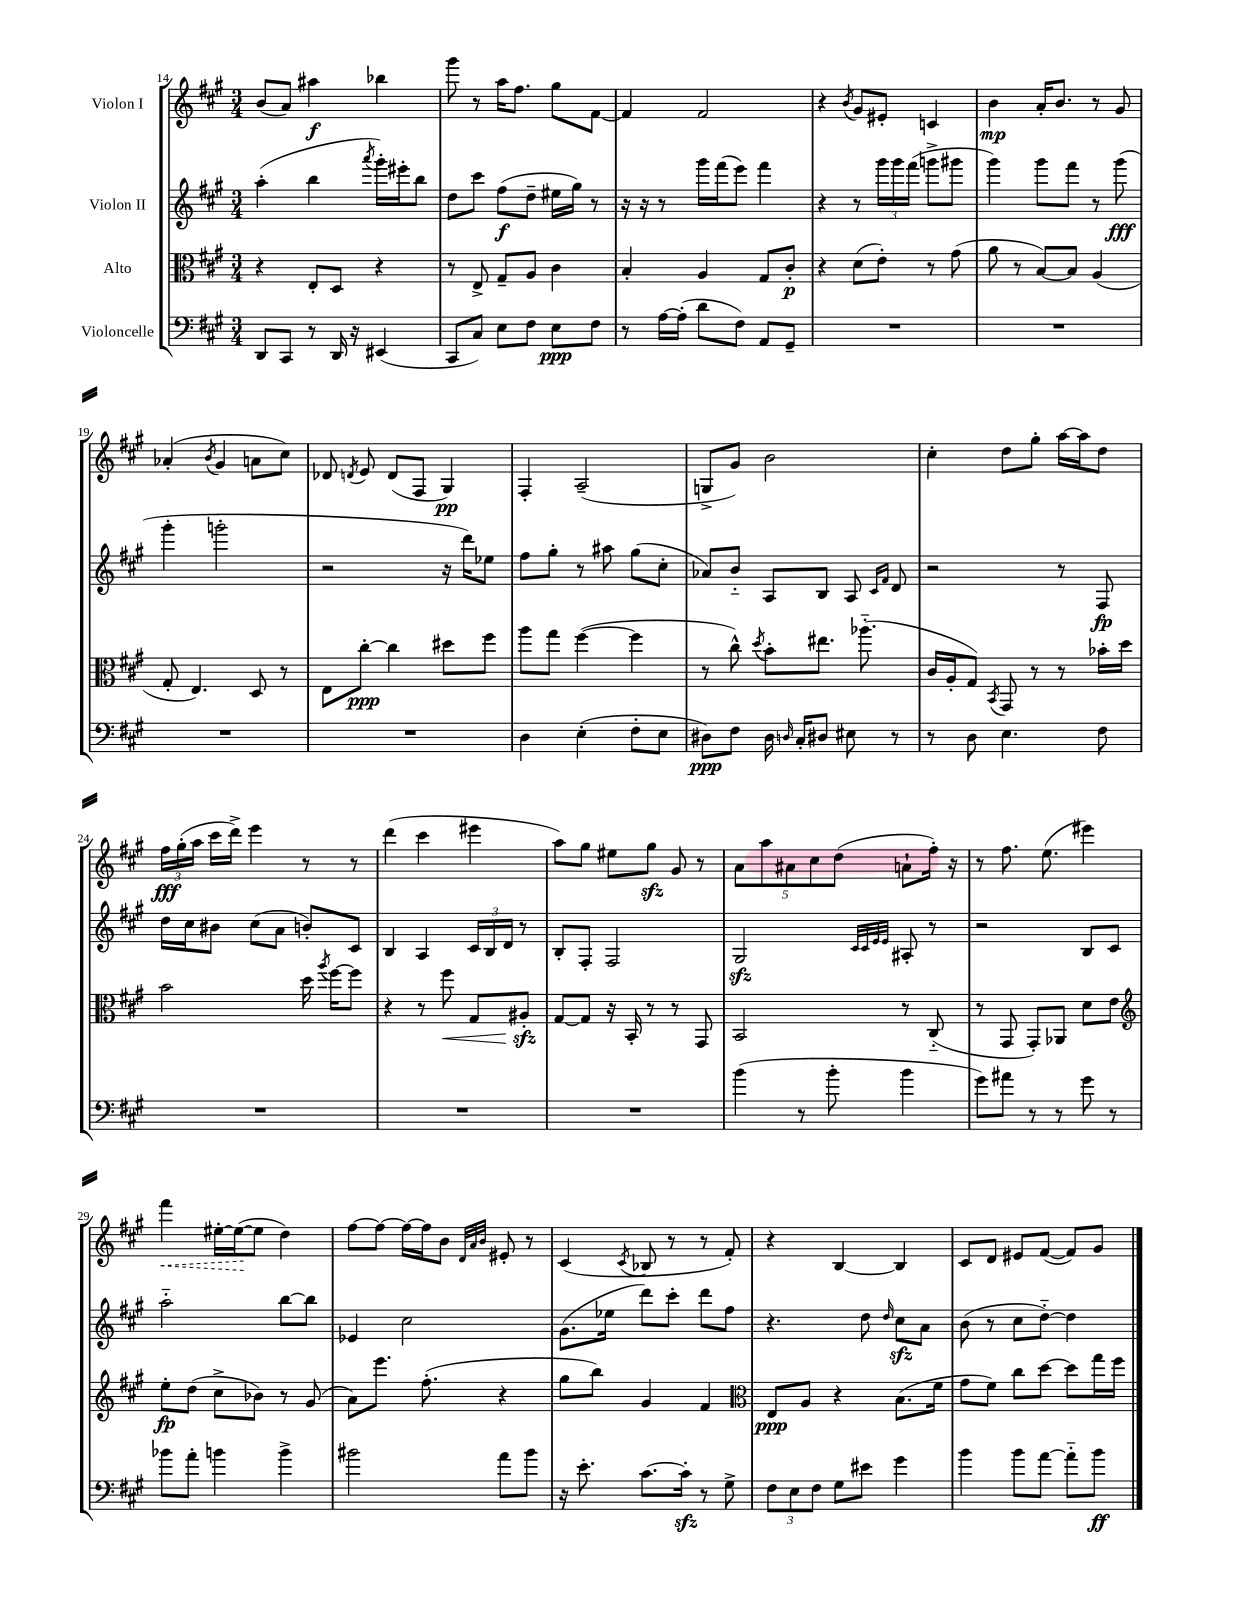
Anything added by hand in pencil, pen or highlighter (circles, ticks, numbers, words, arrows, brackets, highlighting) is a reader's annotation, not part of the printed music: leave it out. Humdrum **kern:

**kern	**kern	**kern	**kern
*staff4	*staff3	*staff2	*staff1
*clefF4	*clefC3	*clefG2	*clefG2
*k[f#c#g#]	*k[f#c#g#]	*k[f#c#g#]	*k[f#c#g#]
*M3/4	*M3/4	*M3/4	*M3/4
8DD	4r	(4aa'	(8b
8CC#	.	.	8a)
8r	8E'	4bb	4aa#
16DD	8D	.	.
16r	.	.	.
.	.	8qaaa	.
(4EE#	4r	16ggg#')	4bb-
.	.	16eee#'	.
.	.	8bb	.
=	=	=	=
8CC#	8r	8dd	8ggg#
8C#)	8E^	8ccc#	8r
8E	8G#~	(8ff#	16aa
.	.	.	8.ff#
8F#	8A	8dd~	.
8E	4c#	16ee#	8gg#
.	.	16gg#)	.
8F#	.	8r	[8f#
=	=	=	=
8r	4B'	16r	4f#]
.	.	16r	.
[16A	.	8r	.
(16A']	.	.	.
8d	4A	16ggg#	2f#
.	.	(16fff#	.
8F#)	.	8eee)	.
8AA	8G#	4fff#	.
8GG#~	8c#'	.	.
=	=	=	=
2.r	4r	4r	4r
.	.	.	8qb
.	(8d	8r	8g#
.	8e')	24ggg#	8e#'
.	.	24ggg#	.
.	.	(24fff#	.
.	8r	8ggg^	4c
.	(8g#	8ggg#	.
=	=	=	=
2.r	8a	4ggg#)	4b
.	8r	.	.
.	[8B)	8ggg#	16a'
.	.	.	8.b
.	8B]	8fff#	.
.	(4A	8r	8r
.	.	(8ggg#	8g#
=	=	=	=
2.r	8G#'	4ggg#'	(4a-'
.	4.E)	.	.
.	.	.	8qb
.	.	2ggg'	4g#
.	8D	.	8a
.	8r	.	8cc#)
=	=	=	=
2.r	8E	2r	8d-
.	.	.	8qd
.	[8cc#'	.	8e
.	4cc#]	.	(8d
.	.	.	8F#
.	8dd#	16r	4G#)
.	.	16ddd)	.
.	8ff#	8ee-	.
=	=	=	=
4D	8aa	8ff#	4F#'
.	8gg#	8gg#'	.
(4E'	([4ff#	8r	(2A~
.	.	8aa#	.
8F#'	4ff#]	(8gg#	.
8E	.	8cc#'	.
=	=	=	=
8D#)	8r	8a-)	8G^
8F#	8cc#^^)	8b'~	8g#)
.	8qdd	.	.
16D#	8b'	8A	2b
16qqD	.	.	.
16C#'	.	.	.
8D#	8.ee#	8B	.
8E#	.	8A	.
.	(8.aa-'~	.	.
.	.	16qqc#	.
.	.	16qqf#	.
8r	.	8d	.
=	=	=	=
8r	16c#	2r	4cc#'
.	16A'	.	.
8D	8G#)	.	.
.	8qBB	.	.
4.E	8GG#	.	8dd
.	8r	.	8gg#'
.	8r	8r	[16aa
.	.	.	16aa]
8F#	16b-'	8F#	8dd
.	16dd	.	.
=	=	=	=
2.r	2b	16dd	24ff#
.	.	.	(24gg#'
.	.	16cc#	.
.	.	.	24aa
.	.	8b#	16ccc#
.	.	.	16ddd^)
.	.	(8cc#	4eee
.	.	8a	.
.	16dd	8b')	8r
.	8qaa	.	.
.	[16ff#	.	.
.	8ff#]	8c#	8r
=	=	=	=
2.r	4r	4B	(4ddd
.	8r	4A	4ccc#
.	8ff#	.	.
.	8G#	24c#	4eee#
.	.	24B	.
.	.	24d	.
.	8A#'	8r	.
=	=	=	=
2.r	[8G#	8B'	8aa)
.	8G#]	8F#'	8gg#
.	16r	2F#	8ee#
.	16BB'	.	.
.	8r	.	8gg#
.	8r	.	8g#
.	8GG#	.	8r
=	=	=	=
(4b	2BB	2G#	10a
.	.	.	10aa
.	.	.	10a#
8r	.	.	.
.	.	.	10cc#
8b'	.	.	.
.	.	.	(10dd
.	.	32qqc#	.
.	.	32qqc#	.
.	.	32qqe	.
.	.	32qqe	.
4b	8r	8A#'	8a`
.	(8C#'~	8r	16ff#')
.	.	.	16r
=	=	=	=
8g#)	8r	2r	8r
8a#	8GG#	.	8.ff#
8r	8GG#')	.	.
.	.	.	(8.ee
8r	8AA-	.	.
8g#	8d	8B	4eee#)
8r	8e	8c#	.
=	=	=	=
*	*clefG2	*	*
8b-	8ee'	2aa'~	4fff#
8a'	(8dd	.	.
4b	8cc#^	.	[16ee#'
.	.	.	(16ee#_
.	8b-)	.	8ee#]
4b^	8r	[8bb	4dd)
.	(8g#	8bb]	.
=	=	=	=
2b#	8a)	4e-	[8ff#
.	8.eee	.	8ff#_
.	.	2cc#	16ff#_
.	(8.ff#'	.	16ff#]
.	.	.	8b
.	.	.	32qqd
.	.	.	32qqa
.	.	.	32qqb
8a	4r	.	8e#'
8b#	.	.	8r
=	=	=	=
16r	8gg#	(8.g#	(4c#
8.e'	.	.	.
.	8bb)	.	.
.	.	16ee-	.
.	.	.	8qc#
[8.c#	4g#	8ddd)	8B-
.	.	8ccc#'	8r
16c#']	.	.	.
8r	4f#	8ddd	8r
8G#^	.	8ff#	8f#')
=	=	=	=
*	*clefC3	*	*
12F#	8E	4.r	4r
12E	.	.	.
.	8A	.	.
12F#	.	.	.
8G#	4r	.	[4B
8e#	.	8dd	.
.	.	16qqdd	.
4g#	(8.B	8cc#	4B]
.	.	8a	.
.	16f#	.	.
=	=	=	=
4b	8g#	(8b	8c#
.	8f#)	8r	8d
8b	8cc#	8cc#	8e#
[8a	[8dd	[8dd'~)	([8f#
8a'~]	8dd]	4dd]	8f#])
8b	16gg#	.	8g#
.	16ff#	.	.
==	==	==	==
*-	*-	*-	*-
